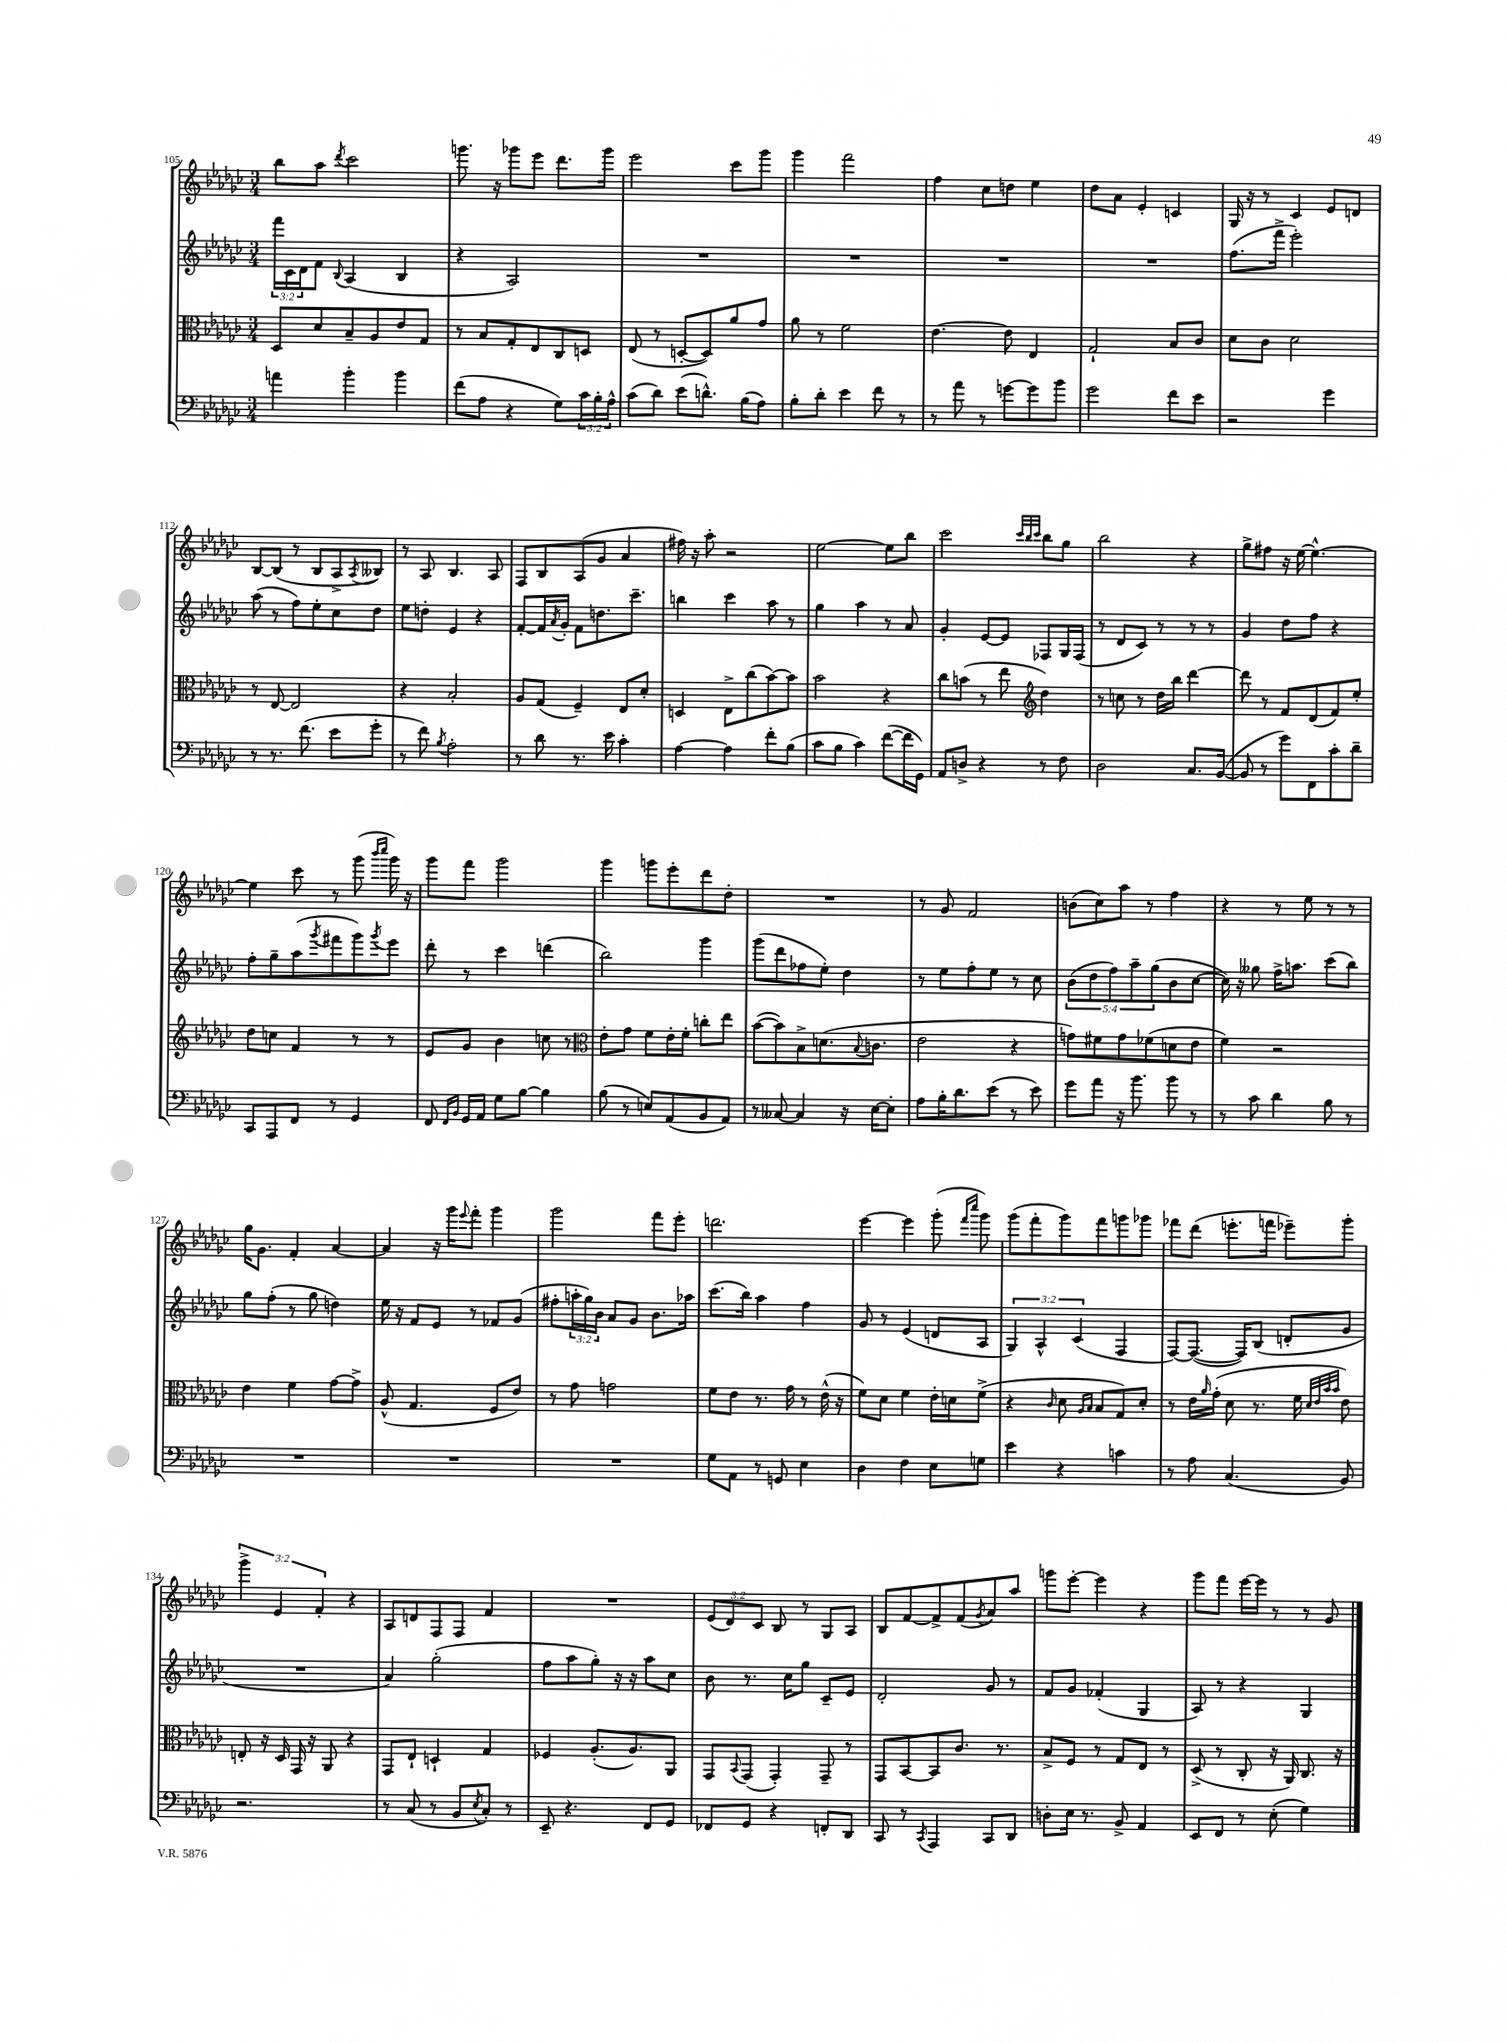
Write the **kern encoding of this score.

**kern	**kern	**kern	**kern
*staff4	*staff3	*staff2	*staff1
*clefF4	*clefC3	*clefG2	*clefG2
*k[b-e-a-d-g-c-]	*k[b-e-a-d-g-c-]	*k[b-e-a-d-g-c-]	*k[b-e-a-d-g-c-]
*M3/4	*M3/4	*M3/4	*M3/4
4a	8D-	24fff	8bb-
.	.	24c-	.
.	.	24d-	.
.	8d-	8f	8aa-
.	.	8qqB-	8qddd-
4b-'	8B-~	(4A-	2ccc-
.	8A-	.	.
4b-	8e-	4B-	.
.	8G-	.	.
=	=	=	=
(8f	8r	4r	8.ggg
8A-	8B-	.	.
.	.	.	16r
4r	8G-'	2A-)	8ggg-
.	8E-	.	8eee-
8G-)	8C-	.	8.ddd-
24c-	8D	.	.
24B-'	.	.	.
.	.	.	16ggg-
24A-^^	.	.	.
=	=	=	=
(8c-	(8E-	2.r	2eee-
8d-)	8r	.	.
(8e-	[8D'	.	.
8.d^^)	8D])	.	.
.	8a-	.	8ccc-
(16B-	.	.	.
8A-)	8g-	.	8ggg-
=	=	=	=
8B-'	8a-	2.r	4ggg-
8d-'	8r	.	.
4e-	2f	.	2fff
8f	.	.	.
8r	.	.	.
=	=	=	=
8r	[4.e-	2.r	4ff
8a-	.	.	.
8r	.	.	8cc-
[8g	8e-]	.	8dd
8g]	4E-	.	4ee-
8b-	.	.	.
=	=	=	=
2g-	2G-`	2.r	8dd-
.	.	.	8a-
.	.	.	4e-'
8f	8B-	.	4c
8e-	8c-	.	.
=	=	=	=
2r	8d-	(8.ff	16G-
.	.	.	16r
.	8c-	.	8r
.	.	16fff^	.
.	2d-	2eee-')	4c-
4g-	.	.	8e-
.	.	.	8d
=	=	=	=
8r	8r	(8aa-	[8B-
8.r	[8E-	8r	(8B-]
.	2E-]	8ff)	8r
(8.f	.	.	.
.	.	8ee-'	8B-
8e-	.	8cc-	8A-^
.	.	.	8qA-
8g-'	.	8dd-	8B--)
=	=	=	=
8r	4r	8ee-	8r
8f)	.	8dd'	8A-
8qB-	.	.	.
2A-'	2B-'	4e-	4.B-
.	.	4r	.
.	.	.	8A-
=	=	=	=
8r	8A-	[8f'	8F
8d-	(8G-	16f]	8B-
.	.	8qa-	.
.	.	16g-'	.
8.r	4F~)	8f	(8A-
.	.	8.dd	8g-
16e-	.	.	.
4c-'	8E-	.	4a-
.	.	8.ccc-~	.
.	8d-'	.	.
=	=	=	=
[4A-	4D	4bb	16ff#)
.	.	.	16r
.	.	.	8aa-'
4A-]	8E-^	4ccc-	2r
.	(8cc-	.	.
8f'	[8b-)	8aa-	.
(8B-	8b-]	8r	.
=	=	=	=
8c-	2b-	4gg-	[2ee-
8B-	.	.	.
4c-)	.	4aa-	.
([8f	4r	8r	8ee-]
16f]	.	8a-	8bb-
16GG-)	.	.	.
=	=	=	=
8AA-	8cc-	4g-'	2ccc-
8D^	(8b	.	.
4r	8r	[8e-	.
.	8ee-	8e-]	.
*	*clefG2	*	*
.	.	.	32qqccc-
.	.	.	32qqbb-
.	.	.	32qqccc-
8r	4dd-)	8F-	8bb-
8F	.	16G-	8gg-
.	.	(16F-	.
=	=	=	=
2D-	8r	8r	2bb-
.	8cc	8d-	.
.	8r	8c-)	.
.	16dd-	8r	.
.	16bb-	.	.
8.C-	[4ddd-	8r	4r
.	.	8r	.
([16BB-	.	.	.
=	=	=	=
8BB-]	8ddd-]	4g-	8gg-^
8r	8r	.	8ff#
8g-)	8f	8dd-	16r
.	.	.	[16ee-
8FF	(8d-	8ff	4.ee-^^_
8c-'	8f)	4r	.
8d-~	8ee-'	.	.
=	=	=	=
8CC-	8dd-	8ff'	4ee-]
8AAA-	8cc	8gg-~	.
8FF	4f	(8aa-	8ccc-
.	.	8qggg-	.
8r	.	8fff#	8r
4GG-	8r	8ggg-)	(8ggg-
.	.	.	16qqbbb-
.	.	8qggg-	16qqcccc-
.	8r	8eee-	16ggg-)
.	.	.	16r
=	=	=	=
8FF	8e-	8ddd-'	8ggg-
16qqFF	.	.	.
16qqBB-	.	.	.
16GG-	8g-	8r	8fff
16AA-	.	.	.
8G-	4b-	4ccc-	2ggg-
[8B-	.	.	.
4B-]	8cc	(4ddd	.
.	8r	.	.
=	=	=	=
*	*clefC3	*	*
(8B-	8e-'	2bb-)	4ggg-
8r	8g-	.	.
8E)	8f	.	8ggg
(8AA-	16e-'	.	8eee-'
.	16f'	.	.
8BB-	8cc'	4ggg-	8ddd-
8AA-)	8ee-	.	8dd-'
=	=	=	=
8r	([8b-	(8ggg-	2.r
[8C--	8b-])	8ddd-	.
4C--]	8B-^	8ff-	.
.	(8.d	8ee-')	.
16r	.	4dd-	.
.	8qqB-	.	.
[16E-	8.c	.	.
8E-']	.	.	.
=	=	=	=
8A-	2e-	8r	8r
16B-'	.	8ee-	8g-
8.d-	.	.	.
.	.	8ff'	2f
(8e-	.	8ee-	.
8r	4r	8r	.
8e-)	.	8cc-	.
=	=	=	=
8g-	8g)	(10b-	(8b
.	.	10dd-	.
8a-	8f#	.	8cc-)
.	.	10ff)	.
16r	8g	.	8aa-
.	.	10aa-~	.
8.b-	.	.	.
.	(8f-	.	8r
.	.	(10gg-	.
8b-	8d	8b-	4ff
8r	8e-	[8cc-	.
=	=	=	=
8r	4f)	16cc-])	4r
.	.	16r	.
8c-	.	8gg--	.
4d-	2r	16ff^	8r
.	.	8.aa	.
.	.	.	8ee-
8B-	.	(8ccc-	8r
8r	.	8bb-)	8r
=	=	=	=
2.r	4e-	8gg-	16gg-
.	.	.	8.g-
.	.	(8ff'	.
.	4f	8r	4f'
.	.	8gg-	.
.	[8g-	4dd)	[4a-
.	8g-^]	.	.
=	=	=	=
2.r	(8A-^^	16ee-	4a-]
.	.	16r	.
.	4.G-	8f	.
.	.	8e-	16r
.	.	.	16ggg-
.	.	.	8qqeee-
.	.	8r	8fff'
.	8F	8f-	4ggg-
.	8e-)	(8g-	.
=	=	=	=
2.r	8r	8ff#'	2ggg-
.	8g-	24aa'	.
.	.	24gg-)	.
.	.	24b-	.
.	2g	8a-	.
.	.	8g-	.
.	.	8.b-	8fff
.	.	.	8eee-'
.	.	16aa-	.
=	=	=	=
8G-	8f	(8.ccc-	2.ddd
8AA-	8e-	.	.
.	.	16bb-)	.
8r	8.r	4aa-	.
8GG	.	.	.
.	16g-	.	.
4E-	8r	4ff	.
.	(16e-^^	.	.
.	16r	.	.
=	=	=	=
4D-	8f)	8g-	[4eee-
.	8d-	8r	.
4F	4f	(4e-	4eee-]
8E-	16e-'	8d	(8ggg-'
.	16d	.	.
.	.	.	16qqfff
.	.	.	16qqcccc-
8G	(8f^	8A-	8ggg-)
=	=	=	=
4e-	4r	6G-)	(8ggg-
.	.	.	8fff'
.	.	6A-^^	.
.	16qqc-	.	.
4r	8d-	.	8ggg-)
.	.	(6c-	.
.	16qqA-	.	.
.	16qqB-	.	.
.	8B-	.	8fff
4c	8G-)	4F	8ggg
.	8d-'	.	8ggg-
=	=	=	=
8r	8r	[8F)	8fff-
8A-	16e-	(8.F_	(8ddd-
.	16qqa-	.	.
.	(16g-'	.	.
(4.C-	8d-	.	8.eee'
.	.	16F])	.
.	8.r	(8B-	.
.	.	.	16fff
.	.	8d'	8eee-~)
.	16f	.	.
.	32qqd-	.	.
.	32qqe-	.	.
.	32qqb-	.	.
.	32qqb-	.	.
8BB-)	8e-)	8g-	8ggg-'
=	=	=	=
2.r	8E'	2.r	6ggg-^
.	16r	.	.
.	.	.	6e-
.	16D-	.	.
.	16GG-	.	.
.	16r	.	.
.	.	.	6f'
.	8AA-	.	.
.	4r	.	4r
=	=	=	=
8r	8GG-	4a-)	8A-
(8C-	8E-`	.	8d
8r	4D`	(2gg-'	8F
8BB-	.	.	8F
8qE-	.	.	.
8C-')	4G-	.	4f
8r	.	.	.
=	=	=	=
8EE-~	4F-	8ff	2.r
4.r	.	8aa-	.
.	(8.A-'	8gg-')	.
.	.	16r	.
.	8.A-)	16r	.
8FF	.	8aa-	.
8GG-	8AA-	8cc-	.
=	=	=	=
8FF-	8GG-	8b-	(12e-
.	.	.	12d-)
.	8qqBB-	.	.
8GG-	(8GG-	8.r	.
.	.	.	12c-
4r	4GG-')	.	8B-
.	.	16cc-	.
.	.	8gg-	8r
8FF'	8GG-~	8c-~	8G-
8DD-	8r	8e-	8A-
=	=	=	=
8CC-	8GG-	2d-'	8B-
8r	[8BB-	.	[8f
8qCC-	.	.	.
4AAA-	8BB-]	.	8f^]
.	8.c-	.	(8f
.	.	.	8qg-
8CC-	.	8g-	8a-)
.	8.r	.	.
8DD-	.	8r	8aa-
=	=	=	=
8D'	8B-^	8f	8ggg
16E-	8F	8g-	[8eee-'
8.r	.	.	.
.	8r	(4f-'	4eee-]
8BB-^	8G-	.	.
4AA-	8E-	4G-	4r
.	8r	.	.
=	=	=	=
8EE-	(8D-^	8A-)	8ggg-
8FF	8r	8r	8fff
8r	8C-'	4r	[16eee-
.	.	.	16eee-]
(8E-'	16r	.	8r
.	16AA-)	.	.
4G-)	8.C-	4G-	8r
.	.	.	8g-
.	16r	.	.
==	==	==	==
*-	*-	*-	*-
